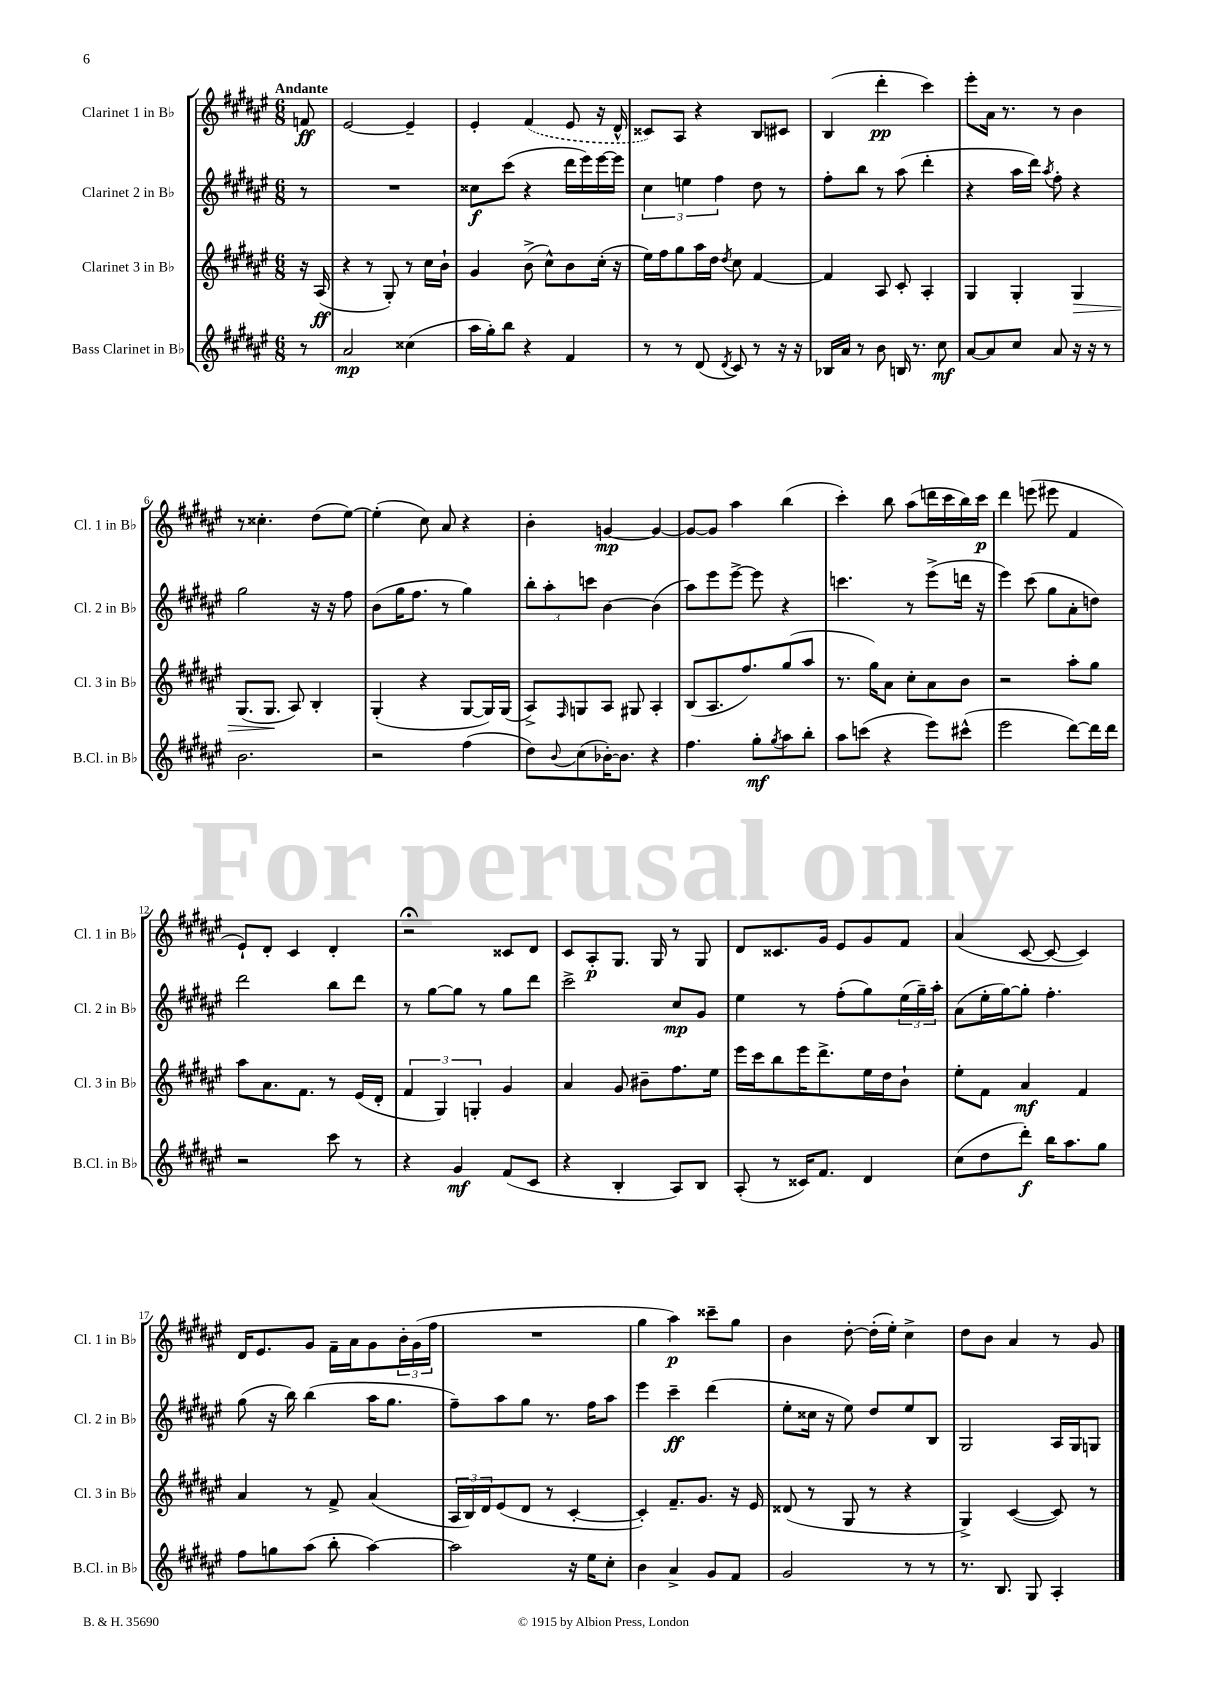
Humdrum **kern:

**kern	**dynam	**kern	**dynam	**kern	**dynam	**kern	**dynam
*part4	*part4	*part3	*part3	*part2	*part2	*part1	*part1
*staff4	*staff4	*staff3	*staff3	*staff2	*staff2	*staff1	*staff1
*I"Bass Clarinet in B♭	*	*I"Clarinet 3 in B♭	*	*I"Clarinet 2 in B♭	*	*I"Clarinet 1 in B♭	*
*I'B.Cl. in B♭	*	*I'Cl. 3 in B♭	*	*I'Cl. 2 in B♭	*	*I'Cl. 1 in B♭	*
*clefG2	*	*clefG2	*	*clefG2	*	*clefG2	*
*k[f#c#g#d#a#e#]	*	*k[f#c#g#d#a#e#]	*	*k[f#c#g#d#a#e#]	*	*k[f#c#g#d#a#e#]	*
*M6/8	*	*M6/8	*	*M6/8	*	*M6/8	*
=	=	=	=	=	=	=	=
!	!	!	!	!	!	!LO:TX:a:B:t=Andante	!
8r	.	16r	.	8r	.	8fn/	ff
.	.	(16A#/	ff	.	.	.	.
=1	=1	=1	=1	=1	=1	=1	=1
2a#/	mp	4r	.	2.r	.	[2e#/	.
.	.	8r	.	.	.	.	.
.	.	8G#'/)	.	.	.	.	.
(4cc##X\	.	8r	.	.	.	4e#~/]	.
.	.	16cc#\LL	.	.	.	.	.
.	.	16b`\JJ	.	.	.	.	.
=2	=2	=2	=2	=2	=2	=2	=2
16aa#\LL	.	4g#/	.	8cc##X\L	f	4e#'/	.
16gg#'\J)	.	.	.	.	.	.	.
8bb\J	.	.	.	(8ccc#\J	.	.	.
4r	.	(8b^\	.	4r	.	(4f#/	.
.	.	8cc#^^\L)	.	.	.	.	.
4f#/	.	8b\	.	16ddd#\LL	.	8e#/	.
.	.	.	.	16eee#\)	.	.	.
.	.	(16cc#'\Jk	.	[16eee#\	.	16r	.
.	.	16r	.	16eee#\JJ]	.	16d#^^/	.
=3	=3	=3	=3	=3	=3	=3	=3
8r	.	16ee#\LL)	.	6cc#\	.	8c##X/L)	.
.	.	16ff#\J	.	.	.	.	.
8r	.	8gg#\	.	.	.	8A#/J	.
.	.	.	.	6een\	.	.	.
(8d#/	.	16aa#\L	.	.	.	4r	.
.	.	16dd#\JJ	.	.	.	.	.
.	.	.	.	6ff#\	.	.	.
8qd#/	.	8qdd#/	.	.	.	.	.
8c#/)	.	8cc#\	.	.	.	.	.
8r	.	[4f#/	.	8dd#\	.	8B/L	.
16r	.	.	.	8r	.	8c#X/J	.
16r	.	.	.	.	.	.	.
=4	=4	=4	=4	=4	=4	=4	=4
16B-X/LL	.	4f#/]	.	8ff#'\L	.	(4B/	.
16a#/JJ	.	.	.	.	.	.	.
8r	.	.	.	8bb\J	.	.	.
8b\	.	8A#/	.	8r	.	4ddd#'\	pp
16Bn/	.	8c#'/	.	(8aa#\	.	.	.
8.r	.	.	.	.	.	.	.
.	.	4A#'/	.	4ddd#'\	.	4ccc#\)	.
8cc#\	mf	.	.	.	.	.	.
=5	=5	=5	=5	=5	=5	=5	=5
[8a#/L	.	4G#/	.	4r	.	8eee#'\L	.
8a#/]	.	.	.	.	.	16a#\Jk	.
.	.	.	.	.	.	8.r	.
8cc#/J	.	4G#'/	.	16aa#\LL	.	.	.
.	.	.	.	16ddd#\JJ)	.	.	.
.	.	.	.	8qaa#/	.	.	.
8a#/	.	.	.	8ff#'\	.	8r	.
!	!	!	!LO:HP:b	!	!	!	!
16r	.	4G#/	>	4r	.	4b\	.
16r	.	.	.	.	.	.	.
8r	.	.	.	.	.	.	.
!!LO:LB:g=z
=6	=6	=6	=6	=6	=6	=6	=6
2.b\	.	(8.G#/L	.	2gg#\	.	8r	.
.	.	.	.	.	.	4.cc##X'\	.
.	.	8.G#/J	.	.	.	.	.
.	.	8A#/)	]	.	.	.	.
.	.	4B'/	.	16r	.	(8dd#\L	.
.	.	.	.	16r	.	.	.
.	.	.	.	8ff#\	.	[8ee#\J)	.
=7	=7	=7	=7	=7	=7	=7	=7
2r	.	(4G#'/	.	(8b\L	.	(4ee#'\]	.
.	.	.	.	16gg#\K	.	.	.
.	.	.	.	8.ff#\J	.	.	.
.	.	4r	.	.	.	8cc#\)	.
.	.	.	.	8r	.	8a#/	.
(4ff#\	.	[8G#/L	.	4gg#\)	.	4r	.
.	.	16G#/L])	.	.	.	.	.
.	.	(16G#/JJ	.	.	.	.	.
=8	=8	=8	=8	=8	=8	=8	=8
8dd#\L)	.	8A#^/L)	.	12bb'\L	.	4b'\	.
.	.	.	.	12aa#'\	.	.	.
8qqb/	.	16qqF#/	.	.	.	.	.
(8cc#\	.	8Gn/	.	.	.	.	.
.	.	.	.	12cccn\J	.	.	.
[16b-X'\K)	.	8A#/J	.	[4b\	.	[4gn/	mp
8.b-\J]	.	.	.	.	.	.	.
.	.	8G#X/	.	.	.	.	.
4r	.	4A#'/	.	(4b\]	.	4g/_	.
=9	=9	=9	=9	=9	=9	=9	=9
4.ff#\	.	(8B/L	.	8aa#\L)	.	8g/L_	.
.	.	8.A#/	.	8eee#\	.	8g/J]	.
.	.	.	.	[8eee#^\J	.	4aa#\	.
.	.	8.ff#/)	.	.	.	.	.
8gg#'\L	mf	.	.	8eee#\]	.	.	.
8qgg#/	.	.	.	.	.	.	.
8aa#\	.	(8gg#/	.	4r	.	(4bb\	.
8bb'\J	.	8aa#/J	.	.	.	.	.
=10	=10	=10	=10	=10	=10	=10	=10
8aa#\L	.	8.r	.	4.cccn\	.	4ccc#'\)	.
(8cccn\J	.	.	.	.	.	.	.
.	.	16gg#\KL)	.	.	.	.	.
4r	.	8a#\J	.	.	.	8bb\	.
.	.	8cc#'\L	.	8r	.	(8aa#\L	.
8eee#\L)	.	8a#\	.	(8eee#^\L	.	16dddn\L	.
.	.	.	.	.	.	16ccc#\	.
(8ccc#X^^\J	.	8b\J	.	16dddn\Jk	.	16bb\)	.
.	.	.	.	16r	.	16ccc#\JJ	p
=11	=11	=11	=11	=11	=11	=11	=11
2eee#\	.	2r	.	4eee#\)	.	4ddd#\	.
.	.	.	.	(8ccc#\	.	(8eeen\	.
.	.	.	.	8gg#\L	.	8eee#X\	.
[8ddd#\L)	.	8aa#'\L	.	8a#'\	.	4f#/	.
16ddd#\L]	.	8gg#\J	.	8ddn\J)	.	.	.
16ddd#\JJ	.	.	.	.	.	.	.
!!LO:LB:g=z
=12	=12	=12	=12	=12	=12	=12	=12
2r	.	8aa#\L	.	2ddd#\	.	8e#`/L)	.
.	.	8.a#\	.	.	.	8d#'/J	.
.	.	.	.	.	.	4c#/	.
.	.	8.f#\J	.	.	.	.	.
8ccc#\	.	8r	.	8bb\L	.	4d#'/	.
8r	.	(16e#/LL	.	8ddd#\J	.	.	.
.	.	16d#'/JJ	.	.	.	.	.
=13	=13	=13	=13	=13	=13	=13	=13
4r	.	6f#/	.	8r	.	2r;<	.
.	.	.	.	[8gg#\L	.	.	.
.	.	6G#/)	.	.	.	.	.
4g#/	mf	.	.	8gg#\J]	.	.	.
.	.	6Gn'/	.	.	.	.	.
.	.	.	.	8r	.	.	.
(8f#/L	.	4g#/	.	8gg#\L	.	8c##X/L	.
8c#/J	.	.	.	8ddd#\J	.	8d#/J	.
=14	=14	=14	=14	=14	=14	=14	=14
4r	.	4a#/	.	2ccc#^\	.	8c#/L	.
.	.	.	.	.	.	8A#'/	p
4B'/	.	8g#/	.	.	.	8.G#/J	.
.	.	8b#X~\L	.	.	.	.	.
.	.	.	.	.	.	16G#/	.
8A#/L)	.	8.ff#\	.	8cc#/L	mp	8r	.
8B/J	.	.	.	8g#/J	.	8G#/	.
.	.	16ee#\Jk	.	.	.	.	.
=15	=15	=15	=15	=15	=15	=15	=15
(8A#'/	.	16eee#\LL	.	4ee#\	.	8d#/L	.
.	.	16ccc#\J	.	.	.	.	.
8r	.	8bb\	.	.	.	8.c##X/	.
16c##X/KL)	.	16eee#\K	.	8r	.	.	.
8.f#/J	.	8.ddd#^\	.	.	.	16g#/Jk	.
.	.	.	.	(8ff#'\L	.	8e#/L	.
4d#/	.	16ee#\L	.	8gg#\)	.	8g#/	.
.	.	16dd#\J	.	.	.	.	.
.	.	8b`\J	.	(24ee#\L	.	8f#/J	.
.	.	.	.	24gg#~\)	.	.	.
.	.	.	.	24aa#'\JJ	.	.	.
=16	=16	=16	=16	=16	=16	=16	=16
(8cc#\L	.	8ee#'\L	.	(8a#\L	.	(4a#/	.
8dd#\	.	8f#\J	.	16ee#'\L	.	.	.
.	.	.	.	[16gg#\J)	.	.	.
8ddd#'\J)	f	4a#/	mf	8gg#'\J]	.	[8c#/	.
16bb\KL	.	.	.	4.ff#'\	.	8c#/_	.
8.aa#\	.	.	.	.	.	.	.
.	.	4f#/	.	.	.	4c#/])	.
8gg#\J	.	.	.	.	.	.	.
!!LO:LB:g=z
=17	=17	=17	=17	=17	=17	=17	=17
8ff#\L	.	4a#/	.	(8gg#\	.	16d#/KL	.
.	.	.	.	.	.	8.e#/	.
8ggn\	.	.	.	16r	.	.	.
.	.	.	.	16bb\)	.	.	.
(8aa#\J	.	8r	.	(4bb\	.	8g#/J	.
8bb'\	.	8f#^/	.	.	.	16f#~\LL	.
.	.	.	.	.	.	16a#\J	.
[4aa#\)	.	(4a#/	.	16aa#\KL	.	8g#\	.
.	.	.	.	8.gg#\J	.	.	.
.	.	.	.	.	.	24b'\L	.
.	.	.	.	.	.	(24g#\	.
.	.	.	.	.	.	24ff#\JJ	.
=18	=18	=18	=18	=18	=18	=18	=18
2aa#\]	.	24A#/LL	.	8ff#~\L)	.	2.r	.
.	.	24B/)	.	.	.	.	.
.	.	24d#/J	.	.	.	.	.
.	.	(8e#/	.	8aa#\	.	.	.
.	.	8d#/J	.	8gg#\J	.	.	.
.	.	8r	.	8.r	.	.	.
16r	.	[4c#'/	.	.	.	.	.
16ee#\KL	.	.	.	16ff#\KL	.	.	.
8cc#'\J	.	.	.	8aa#\J	.	.	.
=19	=19	=19	=19	=19	=19	=19	=19
4b\	.	4c#'/])	.	4eee#\	.	4gg#\	.
4a#^/	.	8.f#~/L	.	4ccc#~\	ff	4aa#\)	p
.	.	8.g#/J	.	.	.	.	.
8g#/L	.	.	.	(4ddd#\	.	8ccc##X~\L	.
8f#/J	.	16r	.	.	.	8gg#\J	.
.	.	16e#/	.	.	.	.	.
=20	=20	=20	=20	=20	=20	=20	=20
2g#/	.	(8d##X/	.	8ee#'\L	.	4b\	.
.	.	8r	.	16cc##X\Jk	.	.	.
.	.	.	.	16r	.	.	.
.	.	8G#/	.	8ee#\)	.	[8dd#'\	.
.	.	8r	.	8dd#/L	.	(16dd#'\LL]	.
.	.	.	.	.	.	16ee#'\JJ)	.
8r	.	4r	.	8ee#/	.	4cc#^\	.
8r	.	.	.	8B/J	.	.	.
=21	=21	=21	=21	=21	=21	=21	=21
8.r	.	4G#^/)	.	2G#/	.	8dd#\L	.
.	.	.	.	.	.	8b\J	.
8.B/	.	.	.	.	.	.	.
.	.	([4c#/	.	.	.	4a#/	.
8G#/	.	.	.	.	.	.	.
4A#'/	.	8c#/])	.	16A#/LL	.	8r	.
.	.	.	.	16G#/J	.	.	.
.	.	8r	.	8Gn/J	.	8g#/	.
==	==	==	==	==	==	==	==
*-	*-	*-	*-	*-	*-	*-	*-
